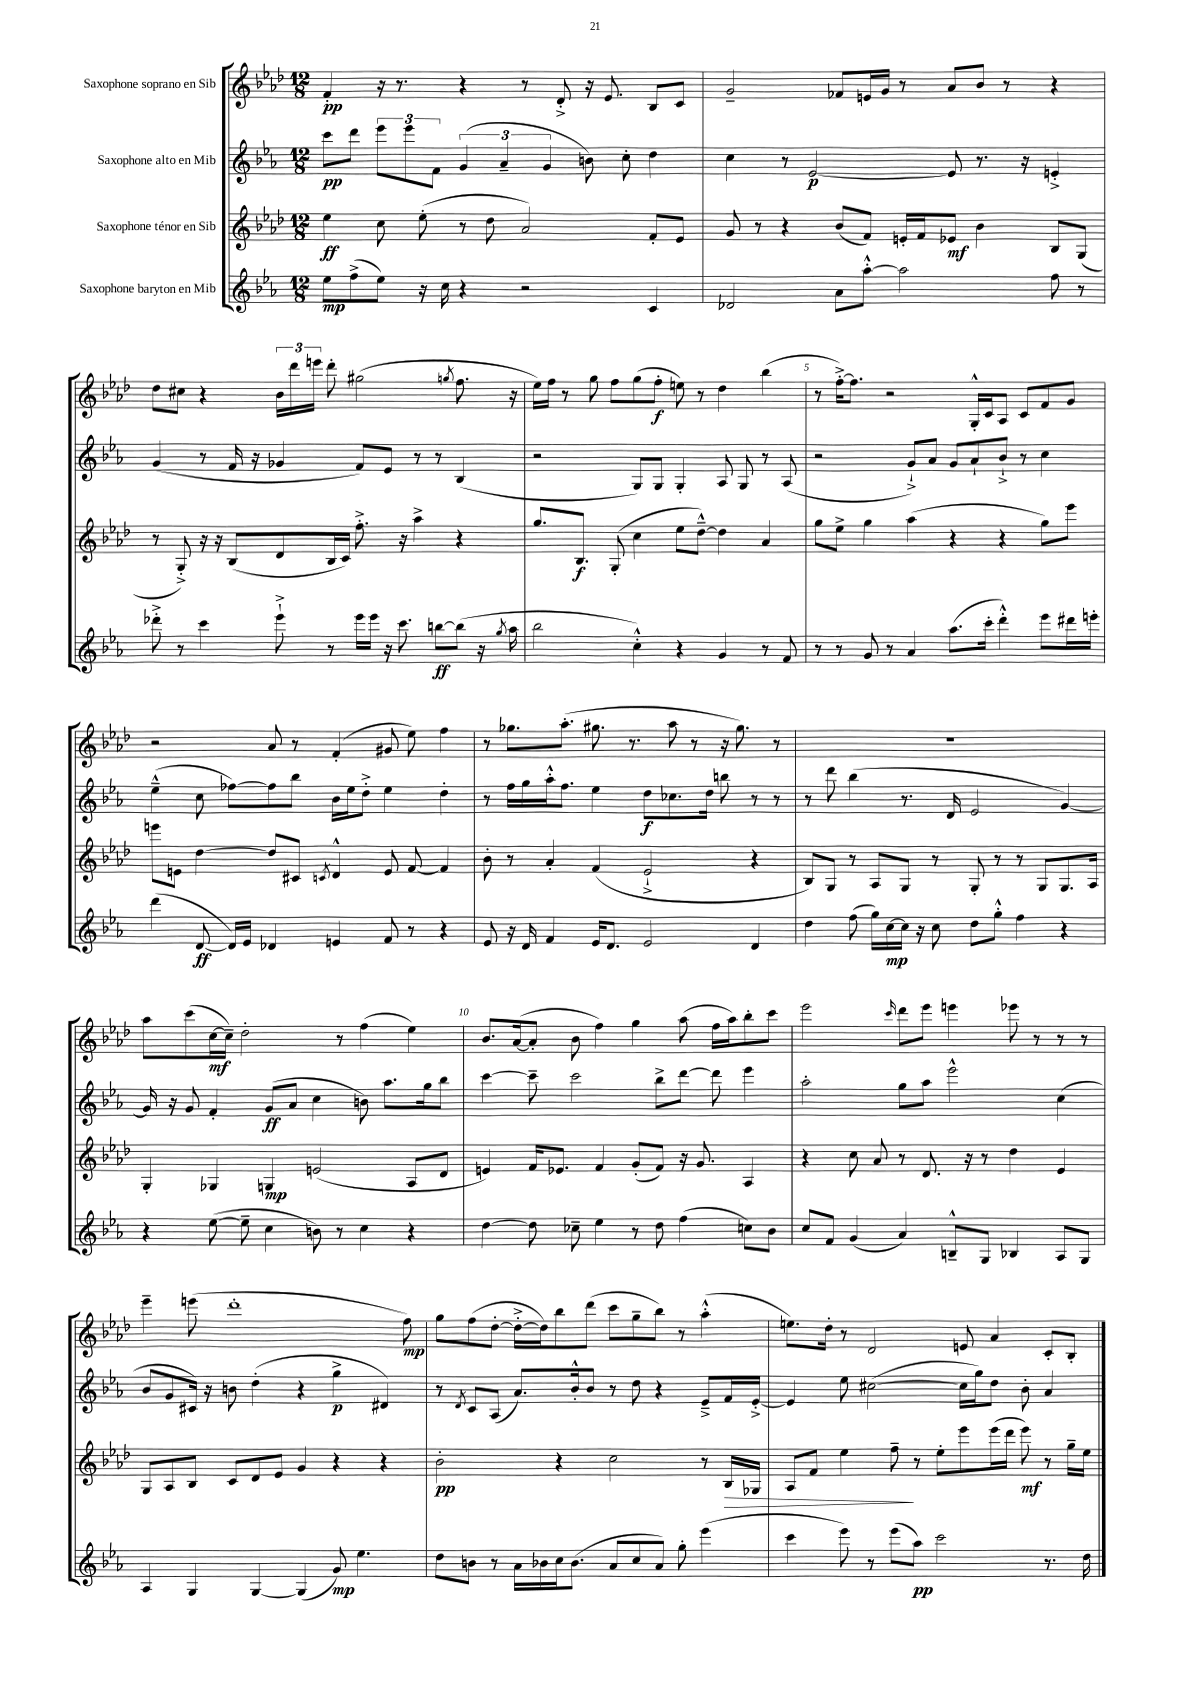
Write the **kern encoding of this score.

**kern	**kern	**kern	**kern
*staff4	*staff3	*staff2	*staff1
*clefG2	*clefG2	*clefG2	*clefG2
*k[b-e-a-]	*k[b-e-a-d-]	*k[b-e-a-]	*k[b-e-a-d-]
*M12/8	*M12/8	*M12/8	*M12/8
8ee-	4ee-	8ccc	4f'
(8ff^	.	8ddd	.
8ee-)	8cc	12eee-	16r
.	.	.	8.r
.	.	12eee-	.
16r	(8ee-'	.	.
.	.	12f	.
16cc	.	.	.
4r	8r	(6g	4r
.	8dd-	.	.
.	.	6a-~	.
2r	2a-)	.	8r
.	.	6g	.
.	.	.	8d-'^
.	.	8b)	16r
.	.	.	8.e-
.	.	8cc'	.
4c	8f'	4dd	8B-
.	8e-	.	8c
=	=	=	=
2d-	8g	4cc	2g~
.	8r	.	.
.	4r	8r	.
.	.	[2e-	.
8a-	(8b-	.	8f-
[8aa-'^^	8f)	.	16e
.	.	.	16g
2aa-]	16e'	.	8r
.	16f	.	.
.	8e-	8e-]	8a-
.	4b-	8.r	8b-
.	.	.	8r
.	.	16r	.
8ff	8B-	4e'^	4r
8r	(8G	.	.
=	=	=	=
8ddd-'^	8r	(4g	8dd-
8r	8G'^)	.	8cc#
4ccc	16r	8r	4r
.	16r	.	.
.	(8B-	16f	.
.	.	16r	.
8eee-`^	8d-	4g-	24b-
.	.	.	24ddd-
.	.	.	24eee
8r	16B-	.	8ddd-'
.	16c)	.	.
16eee-	8.ff'^	8f)	(2gg#
16eee-	.	.	.
16r	.	8e-	.
8.ccc	16r	.	.
.	4aa-^	8r	.
[8bb	.	8r	.
.	.	.	8qgg
(8bb]	4r	(4B-	8.ff
16r	.	.	.
8qgg	.	.	.
16aa-	.	.	16r
=	=	=	=
2bb-	8.gg	2r	16ee-)
.	.	.	16ff
.	.	.	8r
.	8.B-	.	.
.	.	.	8gg
.	(8G'	.	8ff
4cc'^^)	4cc	8G)	(8gg
.	.	8G	8ff'
4r	8ee-	4G'	8ee)
.	[8dd-~^^)	.	8r
4g	4dd-]	8A-	4dd-
.	.	8G	.
8r	4a-	8r	(4bb-
8f	.	(8A-	.
=	=	=	=
8r	8gg	2r	8r
8r	8ee-^	.	[16ff'^)
.	.	.	8.ff]
8g	4gg	.	.
8r	.	.	2r
4a-	(4aa-	8g`^)	.
.	.	8a-	.
(8.aa-	4r	8g	.
.	.	8a-`	16G'^^
16ccc'	.	.	16c
4ddd'^^)	4r	8b-`^	8A-
.	.	8r	8c
8eee-	8gg)	4cc	8f
16ddd#	8eee-	.	8g
16eee'	.	.	.
=	=	=	=
(4ddd	8eee	(4ee-~^^	2r
.	8e	.	.
[8d	[4dd-	8cc	.
16d])	.	[8ff-)	.
16e-	.	.	.
4d-	8dd-]	8ff-]	8a-
.	8c#	8bb-	8r
.	8qc	.	.
4e	4d-^^	16b-	(4f'
.	.	16ee-	.
.	.	8dd'^	.
8f	8e	4ee-	8g#
8r	[8f	.	8ee-)
4r	4f]	4dd'	4ff
=	=	=	=
8e-	8b-'	8r	8r
16r	8r	16ff	8.gg-
16d	.	16gg	.
4f	4a-'	16aa-'^^	.
.	.	8.ff	(8.aa-'
16e-	(4f	4ee-	8.gg#
8.d	.	.	.
.	.	.	8.r
2e-	2e-`^	8dd	.
.	.	8.cc-	8aa-
.	.	.	8r
.	.	16dd	.
.	.	8bb	16r
.	.	.	8.gg#)
4d	4r	8r	.
.	.	8r	8r
=	=	=	=
4dd	8B-)	8r	1.r
.	8G	8ddd	.
(8ff	8r	(4bb-	.
16gg)	8A-	.	.
[16cc	.	.	.
16cc]	8G	8.r	.
16r	.	.	.
8cc	8r	.	.
.	.	16d	.
8dd	8G'	2e-	.
8gg'^^	8r	.	.
4ff	8r	.	.
.	8G	.	.
4r	8.G	[4g)	.
.	16A-	.	.
=	=	=	=
4r	4G'	16g]	8aa-
.	.	16r	.
.	.	8g	(8ccc
([8ee-	4G-	4f'	[16cc
.	.	.	16cc~])
8ee-~]	.	.	2dd-'
4cc	4G	(8g	.
.	.	8a-	.
8b)	(2e	4cc	.
8r	.	.	8r
4cc	.	8b)	(4ff
.	.	8.aa-	.
4r	8A-	.	4ee-)
.	.	16gg	.
.	8d-	8bb-	.
=	=	=	=
[4dd	4e)	[4ccc	8.b-
.	.	.	([16a-
8dd]	16f	8ccc~]	8a-']
.	8.e-	.	.
8cc-~	.	2ccc	8b-
4ee-	4f	.	4ff)
8r	(8g'	.	4gg
8dd	8f)	8bb-^	.
(4ff	16r	[8ddd	(8aa-
.	8.g	.	.
.	.	8ddd]	16ff
.	.	.	16aa-)
8cc)	4A-	4eee-	8bb-'
8b-	.	.	8ccc
=	=	=	=
8cc	4r	2aa-'	2eee-
8f	.	.	.
(4g	8cc	.	.
.	8a-	.	.
.	.	.	16qqccc
4a-)	8r	8gg	8ddd-
.	8.d-	8aa-	8eee-
8B~^^	.	2eee-^^	4eee
.	16r	.	.
8G	8r	.	.
4B-	4dd-	.	8eee-
.	.	.	8r
8A-	4e-	(4cc	8r
8G	.	.	8r
=	=	=	=
4A-	8G	8b-	4eee-~
.	8A-	8g	.
4G	8B-	16c#)	(8eee
.	.	16r	.
.	8c	8b	1ddd-'
[4G	8d-	(4dd'	.
.	8e-	.	.
(4G]	4g	4r	.
8g)	4r	4gg^	.
4.ee-	.	.	.
.	4r	4d#)	.
.	.	.	8ff)
=	=	=	=
8dd	2b-'	8r	8gg
.	.	8qd	.
8b	.	8c	(8ff
8r	.	(8A-	[8dd-'
16a-	.	8.a-)	16dd-'^_
16b-	.	.	16dd-])
16cc	4r	.	8bb-
(8.b-	.	16b-'^^	.
.	.	8b-	(8ddd-
8a-	2cc	8r	8ccc
8cc	.	8dd	8gg~
8a-)	.	4r	8bb-)
8gg'	.	.	8r
(4eee-	8r	8e-~^	(4aa-'^^
.	16B-	16f	.
.	16G-	[16e-'^	.
=	=	=	=
4ccc	8A-	4e-]	8.ee)
.	8f	.	.
.	.	.	16dd-'
8eee-)	4ee-	8ee-	8r
8r	.	([2cc#	2d-
(8eee-	8ff~	.	.
8aa-)	8r	.	.
2ccc	8ee-'	.	.
.	8eee-	16cc#]	8e
.	.	16gg)	.
.	(16eee-	8dd	4a-
.	16ddd-	.	.
.	8eee-)	8b-'	.
8.r	8r	4a-	8c'
.	16gg~	.	8B-'
16dd	16ee-	.	.
==	==	==	==
*-	*-	*-	*-
